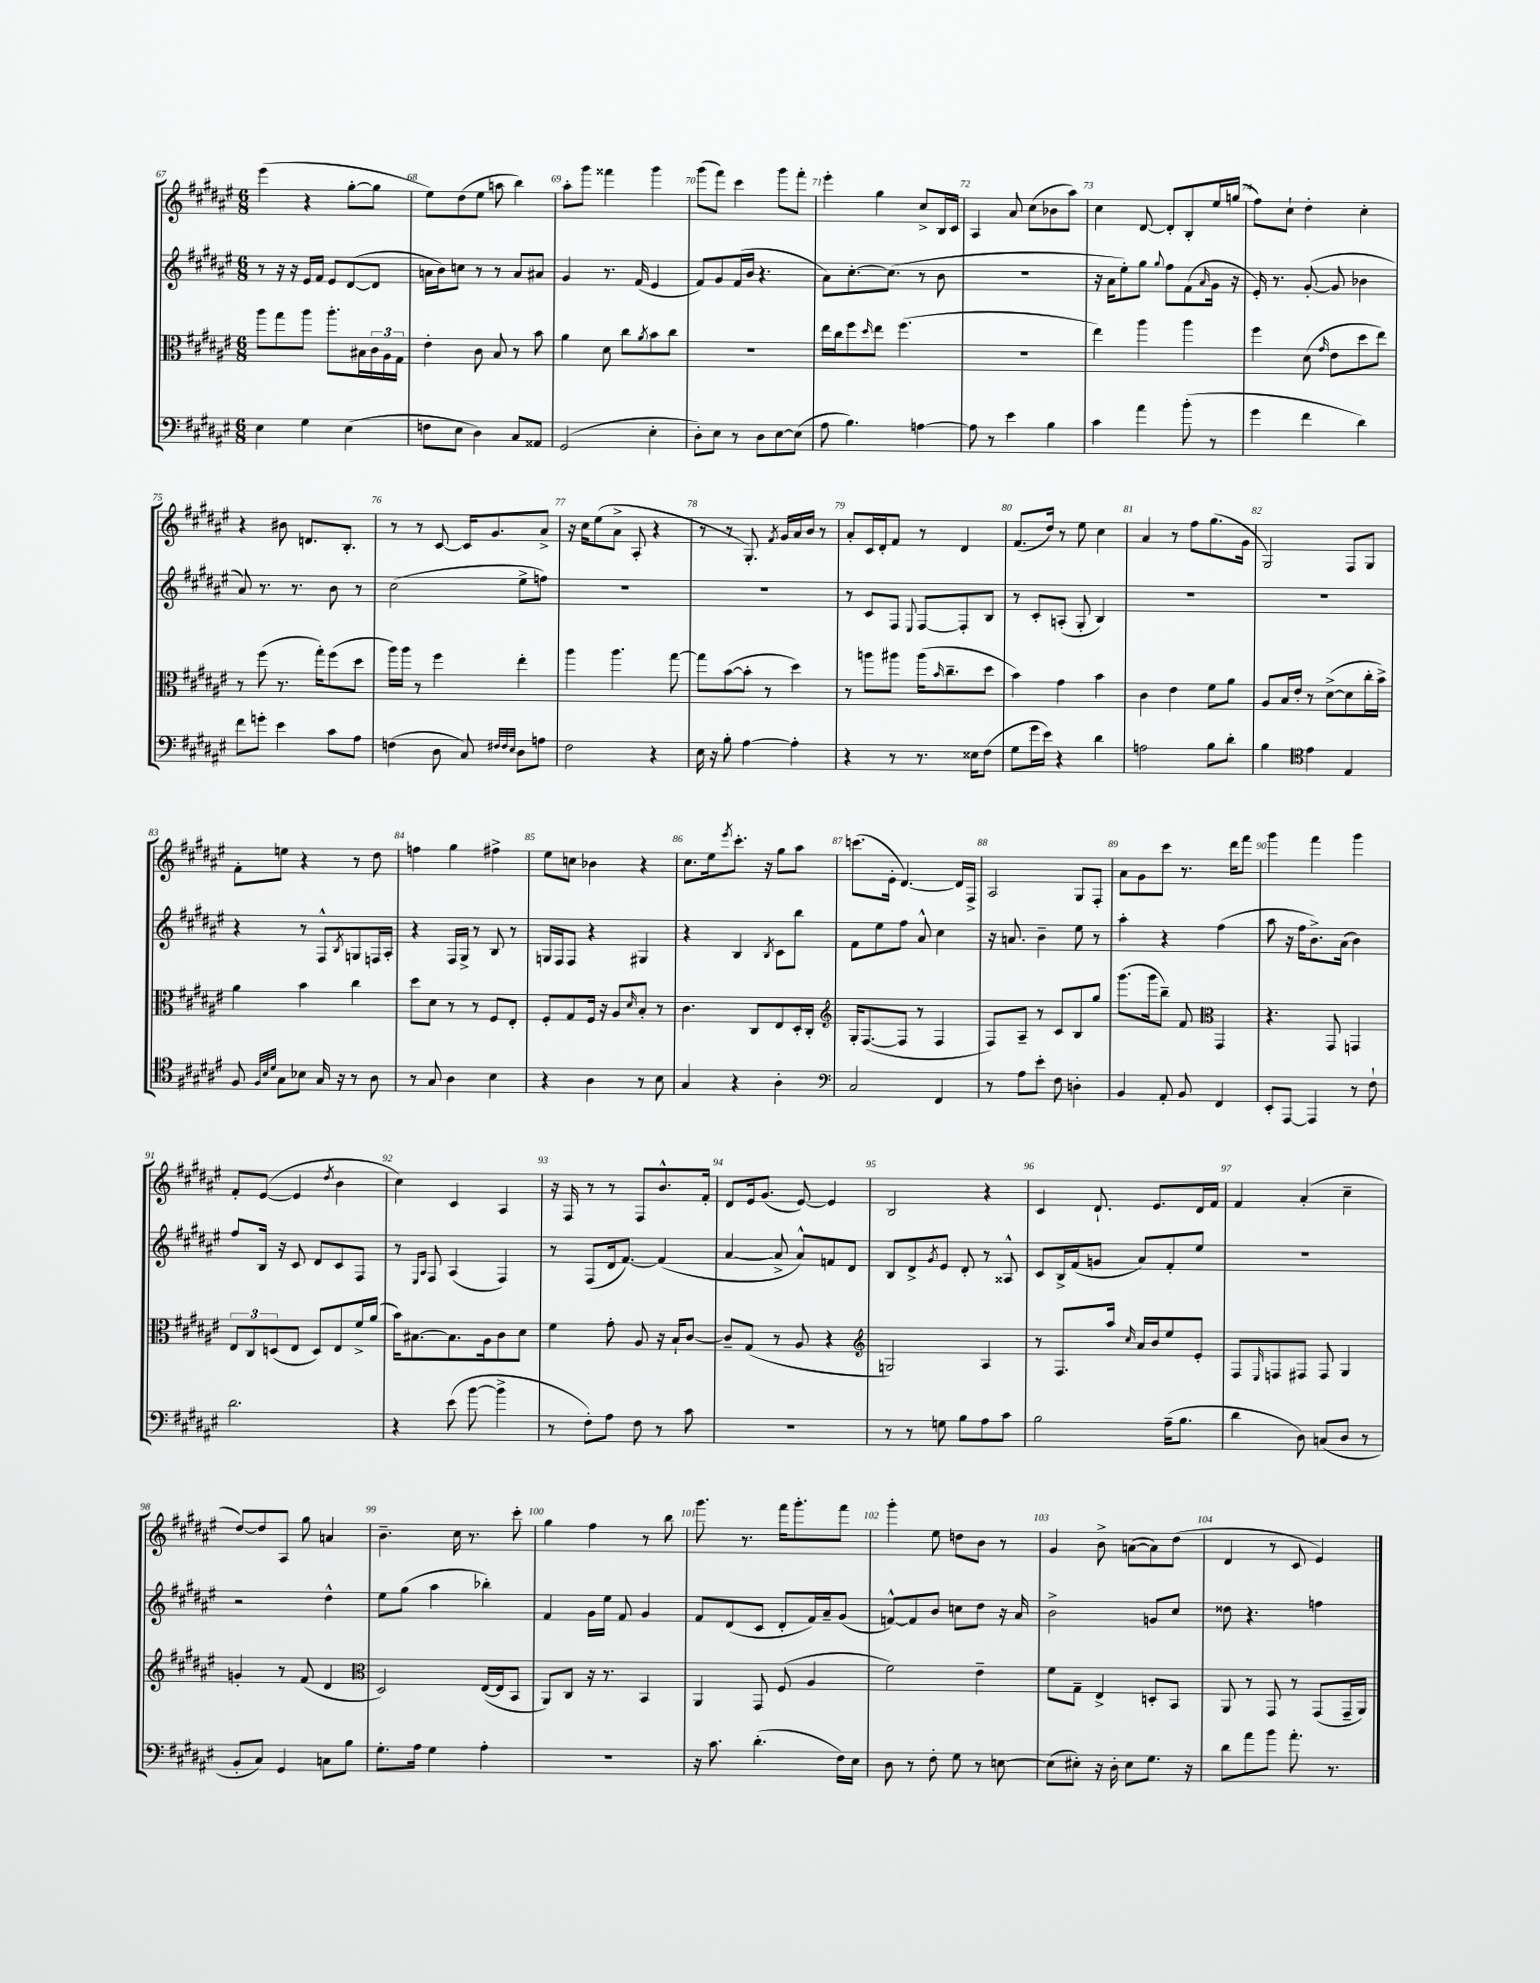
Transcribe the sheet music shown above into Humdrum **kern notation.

**kern	**kern	**kern	**kern
*staff4	*staff3	*staff2	*staff1
*clefF4	*clefC3	*clefG2	*clefG2
*k[f#c#g#d#a#e#]	*k[f#c#g#d#a#e#]	*k[f#c#g#d#a#e#]	*k[f#c#g#d#a#e#]
*M6/8	*M6/8	*M6/8	*M6/8
4E#	8aa#	8r	(4eee#
.	8gg#	16r	.
.	.	16r	.
4G#	8aa#	16e#	4r
.	.	16f#	.
.	8.aa#'	8e#	.
(4E#	.	([8d#	[8gg#'
.	16B#	.	.
.	24c#	8d#]	8gg#]
.	24A#	.	.
.	24G#	.	.
=	=	=	=
8F	4e#'	16a	8ee#)
.	.	16b)	.
8E#	.	8cc	(8dd#
4D#)	8c#	8r	8ee#
.	8B	8r	8aa
8C#	8r	8a	4bb)
8AA##	8b	8a#	.
=	=	=	=
(2GG#	4a#	4g#	8aa#'
.	.	.	8ggg#
.	8d#	8.r	4fff##
.	8cc#	.	.
.	.	(16f#	.
.	8qa#	.	.
4E#'	8b	4e#	4ggg#
.	8cc#	.	.
=	=	=	=
8D#')	2.r	8f#)	(8ggg#
8E#	.	8g#	8fff#)
8r	.	(16f#	4ccc#
.	.	16b	.
8D#	.	4.r	.
[8E#	.	.	8ggg#
(8E#]	.	.	8fff#'
=	=	=	=
8A#	16ee#	8a#)	4eee#'
.	16cc#	.	.
4.B)	8ff#	[8.cc#'	.
.	16qqdd#	.	.
.	8ee#	.	4gg#
.	.	(8.cc#]	.
.	(4.ff#	.	.
[4A	.	8r	8cc#^
.	.	8b	16B
.	.	.	16c#
=	=	=	=
8A]	2.r	2.r	4A#
8r	.	.	.
4e#	.	.	8a#
.	.	.	(8cc#
4B	.	.	8b-
.	.	.	8aa#)
=	=	=	=
4c#	4ee#)	16r	4cc#
.	.	16a#	.
.	.	8ee#')	.
4a#	4aa#	8gg#	[8d#
.	.	8qqgg#	.
.	.	8ff#	8d#']
(8b'	4aa#	(8f#	8B'
.	.	16qqa#	.
8r	.	16g#	16ee#
.	.	16r	(16gg
=	=	=	=
4g#	4ff#	16e#')	8ff#)
.	.	8.r	.
.	.	.	8cc#`
4f#	(8d#	([8g#'	4dd#'
.	16qqg#	.	.
.	8e#	8g#]	.
4d#)	8dd#	4b-	4cc#'
.	8ee#)	.	.
=	=	=	=
8f#	8r	8a#)	4r
8g'	(8ff#	8.r	.
4e#	8.r	.	8b#
.	.	8.r	.
.	.	.	8.d
.	16gg#')	.	.
8c#	(8ff#	8b	.
.	.	.	8.B'
8A#	8dd#	8r	.
=	=	=	=
(4F	16aa#)	(2cc#	8r
.	16aa#	.	.
.	8r	.	8r
8D#	4ff#	.	[8c#
8C#)	.	.	16c#]
.	.	.	8.g#
32qqF#	.	.	.
32qqF#	.	.	.
32qqE#	.	.	.
8D#	4ee#'	8ee#^	.
8A	.	8ff)	8a#^
=	=	=	=
2F#	4aa#	2.r	16r
.	.	.	16cc#
.	.	.	(8ee#
.	4.aa#	.	8a#^
.	.	.	8A#'
4r	.	.	4r
.	[8gg#	.	.
=	=	=	=
16E#	8gg#]	2.r	8r
16r	.	.	.
8B'	([8b	.	8r
[4A#	8b']	.	8.G#')
.	8r	.	.
.	.	.	8qf#
.	.	.	16g#
4A#']	4dd#)	.	16a#
.	.	.	16b
.	.	.	8r
=	=	=	=
4r	8r	8r	8a#'
.	8aa	8c#	16c#
.	.	.	16d#'
8r	8aa#	8F#	8f#
.	.	8qqE#	.
8.r	(16aa#	[8F#	8r
.	16qqb	.	.
.	8.cc#~	.	.
.	.	8F#']	4d#
16E##	.	.	.
(8F#	8dd#	8B	.
=	=	=	=
8G#	4b)	8r	(8.f#
16g#	.	8c#'	.
16e#)	.	.	16dd#)
4r	4g#	(8A'	8r
.	.	8G#'	8ee#
4d#	4b	4B)	4cc#
=	=	=	=
2A	4c#	2.r	4a#
.	4e#	.	8r
.	.	.	8ff#
8B	8f#	.	(8.gg#
8d#'	8a#	.	.
.	.	.	16g#
=	=	=	=
4B	8A#	2.r	2G#)
.	16B	.	.
.	16e#'	.	.
*clefC4	*	*	*
4e#	8r	.	.
.	([8d#^	.	.
4E#	8d#]	.	8F#
.	16cc#'	.	8G#
.	16b^)	.	.
=	=	=	=
8F#	4a#	4r	8f#'
32qqF#	.	.	.
32qqB	.	.	.
32qqd#	.	.	.
8G#	.	.	8ee
8B-	4b	8r	4r
16G#	.	8F#^^	.
16r	.	.	.
.	.	8qB	.
8r	4cc#	8G	8r
8A#	.	16F	8dd#
.	.	16A#'	.
=	=	=	=
8r	8dd#	4r	4ff
8G#	8d#	.	.
4A#	8r	16F#	4gg#
.	.	16G#^	.
.	8r	8r	.
4B	8F#	8B	4ff#^
.	8E#'	8r	.
=	=	=	=
4r	8F#'	16G	8ee#
.	.	16F#	.
.	8G#	8F#	8cc
4A#	16F#	4r	4b-
.	16r	.	.
.	8A#	.	.
.	16qqd#	.	.
8r	8B'	4G#	4r
8B	8r	.	.
=	=	=	=
4G#	4.c#	4r	8.cc#
.	.	.	16ee#
.	.	.	8qeee#
4r	.	4B	8.ccc#'
.	8C#	.	.
.	.	.	16r
.	.	8qB	.
4A#'	8E#	8c#	8gg#
.	16D#'	8bb	8aa#
.	16C#'	.	.
=	=	=	=
*clefF4	*clefG2	*	*
2C#	16G#'	8f#	(8.ccc
.	([8.F#	.	.
.	.	8ee#	.
.	.	.	16e#'
.	8F#]	8ff#	[4.d#)
.	8r	8a#^^	.
4FF#	4F#	4cc#	.
.	.	.	16d#]
.	.	.	16F#^
=	=	=	=
8r	8F#)	16r	2A#
.	.	8.a	.
8A#	8A#~	.	.
8e#'	8r	4b~	.
8F#	8c#	.	.
4D'	8B	8ee#	8G#
.	8gg#	8r	8F#'
=	=	=	=
4BB	(8.ggg#	4aa#'	8a#
.	.	.	8g#
.	16ggg#	.	.
8AA#'	8bb~)	4r	8ccc#
8BB	8f#	.	8.r
*	*clefC3	*	*
4FF#	4GG#	(4ff#	.
.	.	.	16ddd#
.	.	.	8fff#
=	=	=	=
8EE#'	4.r	8aa#	4ggg#
[8AAA#	.	16r	.
.	.	16ff#	.
4AAA#]	.	8.b^)	4fff#
.	8GG#	.	.
.	.	(16a#	.
8r	4GG	4b)	4ggg#
8F#`	.	.	.
=	=	=	=
2.d#	12E#	8ff#	8f#'
.	12C#	.	.
.	.	16B	([8e#
.	(12D	.	.
.	.	16r	.
.	8E#	8c#	4e#]
.	8D)	8d#	.
.	.	.	8qdd#
.	8E#	8c#	4b
.	16f#^	8F#	.
.	(16a#	.	.
=	=	=	=
4r	16b)	8r	4cc#)
.	[8.B#	.	.
.	.	16qqE#	.
.	.	16qqA#	.
.	.	8F#	.
(8e#	8.B#]	(4A#	4c#
[8b	.	.	.
.	16A#	.	.
4b^]	8c#	4F#)	4A#
.	8d#	.	.
=	=	=	=
8r	4f#	8r	16r
.	.	.	16F#
8F#')	.	(8F#	8r
8A#	8g#'	16d#	8r
.	.	[8.f#)	.
8F#	8A#	.	8F#
8r	16r	(4f#]	8.b^^
.	16B`	.	.
8c#	[8c#	.	.
.	.	.	16f#'
=	=	=	=
2.r	8c#~]	[4a#	8d#
.	(8G#	.	16e#
.	.	.	(8.g#
.	8r	8a#^]	.
.	8A#	8a#^^)	[8e#)
.	4r	8f	4e#]
.	.	8d#	.
=	=	=	=
*	*clefG2	*	*
8r	2G)	8B	2B
8r	.	8d#^	.
.	.	8qg#	.
8G	.	8e#	.
8B	.	8d#'	.
8A#	4A#	8r	4r
8c#	.	8A##^^	.
=	=	=	=
2B	8r	8c#	4c#
.	8.F#	16B^	.
.	.	(16f#	.
.	.	8g	8.d#`
.	16aa#	.	.
.	16qqcc#	.	.
.	16a#	8a#)	.
.	16b	.	8.e#
(16A#~	8ee#	8f#'	.
8.B	.	.	.
.	8e#'	8ee#	16d#
.	.	.	16f#
=	=	=	=
4d#	8F#	2.r	4f#
.	16qqE#	.	.
.	8F	.	.
8D#)	8F#	.	(4a#'
(8C	8F#	.	.
8D#	4G#	.	4cc#~
8r	.	.	.
=	=	=	=
8BB'	4g'	2r	[8dd#)
8C#)	.	.	8dd#]
4GG#	8r	.	8A#
.	(8f#	.	8gg#
8C	4d#	4dd#^^	4a
8B	.	.	.
=	=	=	=
*	*clefC3	*	*
8.G#'	2D#)	8ee#	4.b~
.	.	(8gg#	.
16A#	.	.	.
4G#	.	4aa#	.
.	.	.	16cc#
.	.	.	8.r
4A#'	([16E#	4bb-')	.
.	16E#]	.	.
.	8BB	.	8ccc#'
=	=	=	=
2.r	8AA#)	4f#	4gg#
.	8C#	.	.
.	16r	16g#	4ff#
.	8.r	16ee#	.
.	.	8f#	.
.	4BB	4g#	8r
.	.	.	8bb
=	=	=	=
16r	4AA#	8f#	8.ggg#
8.c#	.	.	.
.	.	(8d#	.
.	.	.	8.r
(4.d#'	8GG#	8c#	.
.	(8F#	8d#'	16fff#
.	.	.	8.ggg#'
.	4A#	16f#)	.
.	.	16a#~	.
16F#)	.	(8g#	8fff#
16E#	.	.	.
=	=	=	=
8D#	2f#)	[8f^^)	4ggg#'
8r	.	8f]	.
8F#'	.	8b	8ee#
8G#	.	8cc	8dd
8r	4e#~	8dd#	8b
[8E	.	16r	8r
.	.	16a#	.
=	=	=	=
(8E]	8f#	2b^	4g#
8E#')	8G#~	.	.
16r	4E#^	.	8b^
16D#'	.	.	.
8E#	.	.	([8a
8.G#	8D'	8g	8a])
.	8BB	8cc#	(8dd#
16r	.	.	.
=	=	=	=
8d#	8AA#	8dd##	4d#
8a#	8r	4.r	.
8b	8GG#	.	8r
8.a#'	8r	.	8c#
.	(8GG#	4ff	4e#)
8.r	.	.	.
.	16GG#~	.	.
.	16AA#)	.	.
==	==	==	==
*-	*-	*-	*-
